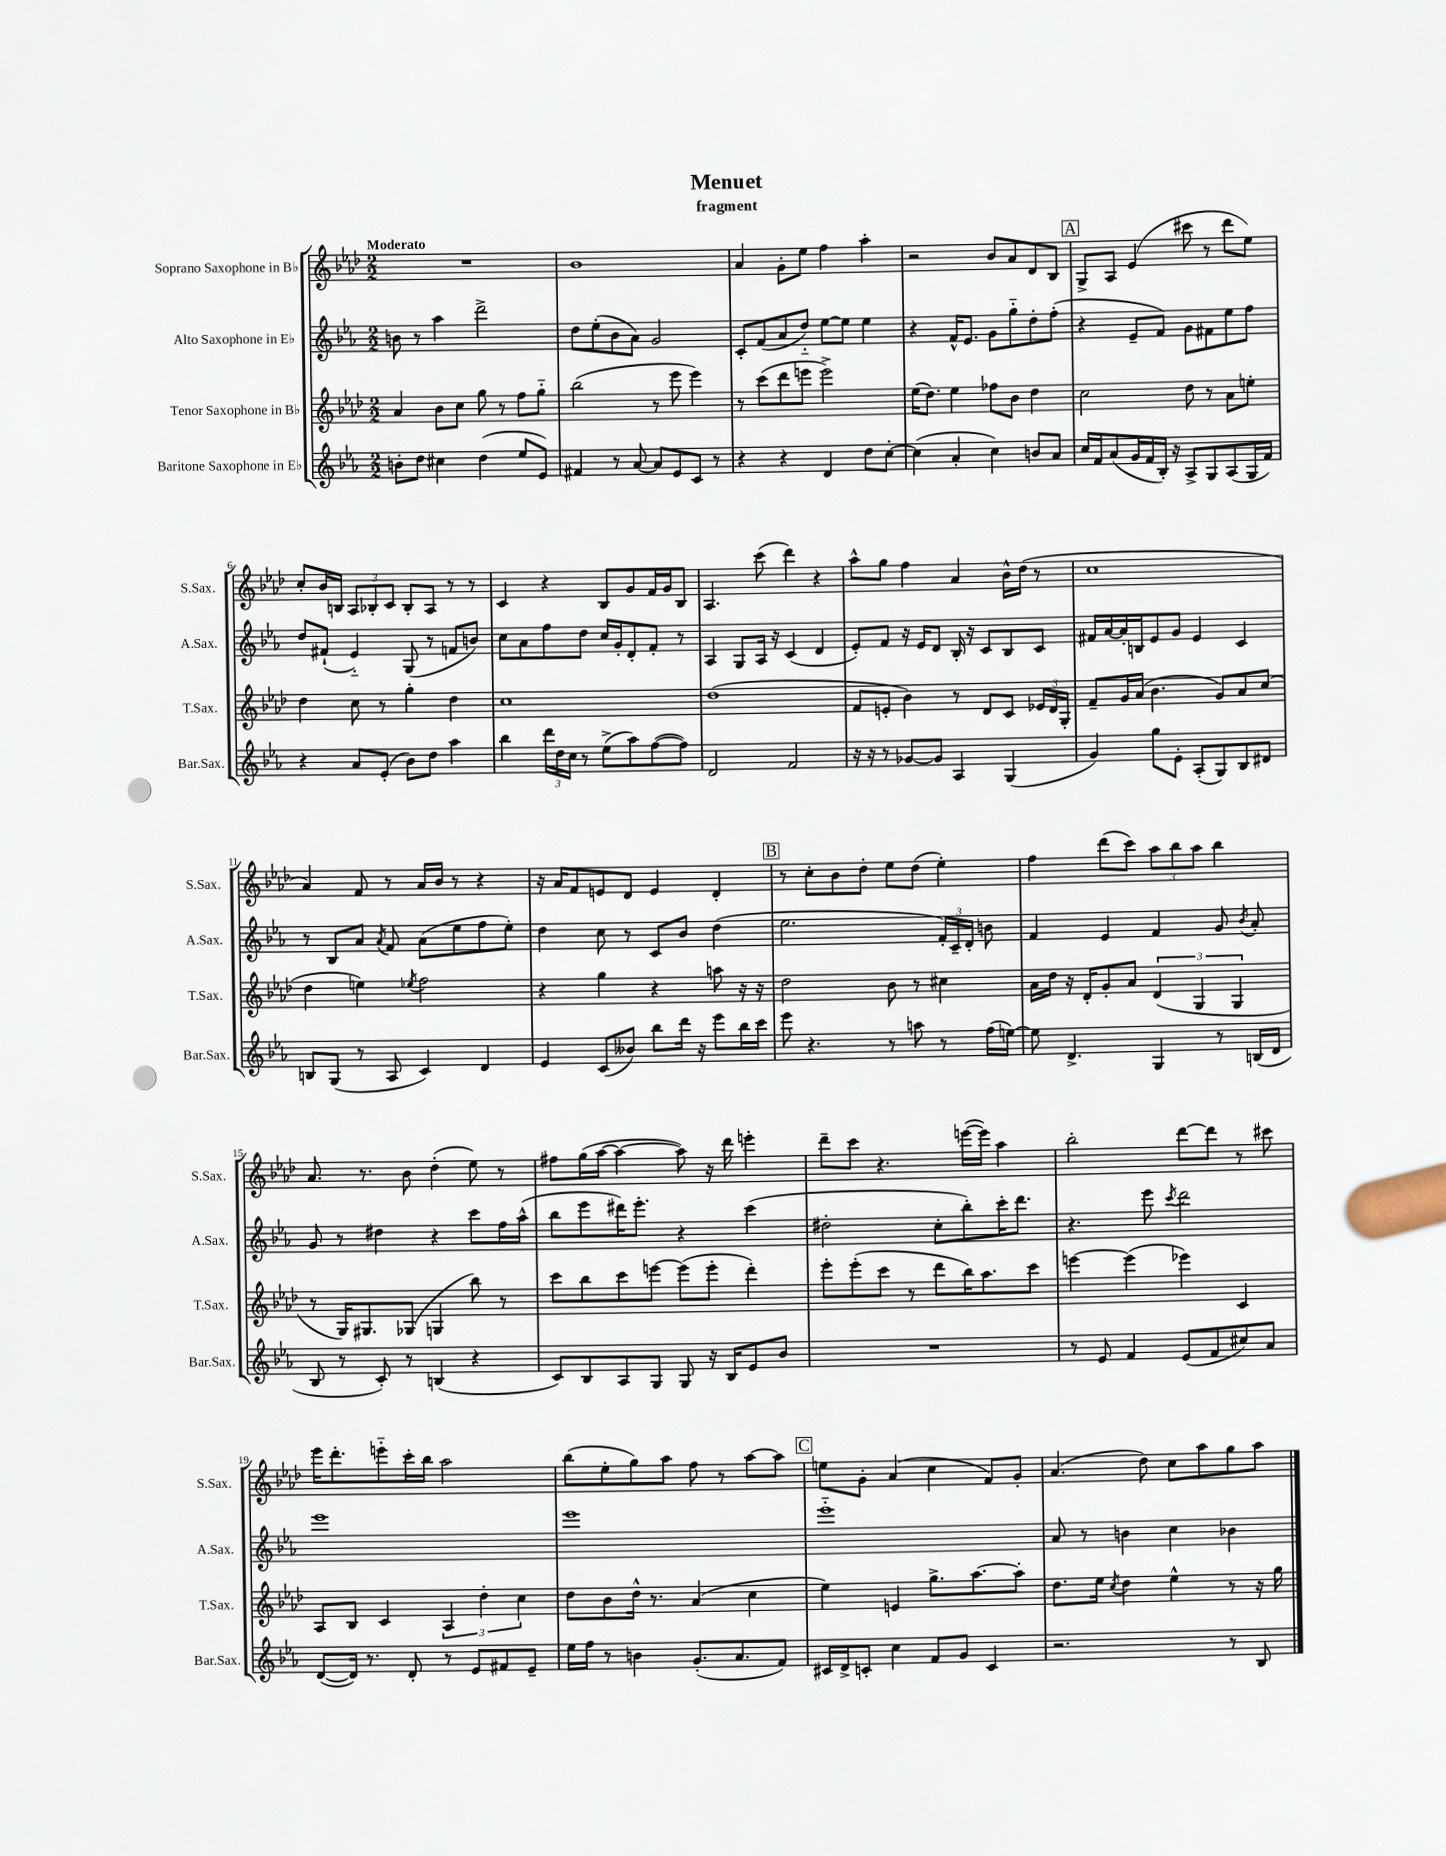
\header { title = "Menuet" subtitle = "fragment" }
<<
\new StaffGroup <<
\new Staff = "s0" \with { instrumentName = "Soprano Saxophone in Bb" shortInstrumentName = "S.Sax." } {
    \clef treble \key aes \major \numericTimeSignature \time 2/2 \tempo "Moderato"
    \autoBeamOff R1 |
    bes'1 |
    aes'4 g'8[-. ees''8] f''4 aes''4-. |
    r2 bes'8[ aes'8 des'8 bes8] |
    \mark \markup { \box "A" } g8[-> aes8] ees'4( cis'''8 r8 des'''8[ ees''8]) |
    c''8[-. bes'16 b16] \tuplet 3/2 { aes8[ bes8-. c'8] } bes8[-. aes8] r8 r8 |
    c'4 r4 bes8[ g'8 f'16 g'16 bes8] |
    aes4. c'''8( des'''4) r4 |
    aes''8[-^ g''8] f''4 aes'4 bes'16[-^ des''16]( r8 |
    c''1 |
    aes'4) f'8 r8 aes'16[ bes'16] r8 r4 |
    r16 aes'16[ f'8 e'8 des'8] e'4 des'4-. |
    \mark \markup { \box "B" } r8 c''8[-. bes'8 des''8]-. ees''8[ des''8]( ees''4-.) |
    f''4 des'''8[( c'''8]) \tuplet 3/2 { aes''8[ bes''8 aes''8] } bes''4 |
    aes'8. r8. bes'8 des''4-.( ees''8) r8 |
    fis''8[ g''16( aes''16]~ aes''4~ aes''8) r16 des'''16 e'''4-. |
    des'''8[-- c'''8] r4. e'''16[~( e'''16]) aes''4 |
    bes''2-. des'''8[~ des'''8] r8 cis'''8 |
    ees'''16[ des'''8.-. e'''8-_ c'''16-. bes''16] aes''2 |
    bes''8[( ees''8-. g''8) aes''8] f''8 r8 aes''8[~ aes''8] |
    \mark \markup { \box "C" } e''8[ g'8]-. aes'4( c''4 f'8[) g'8]-. |
    aes'4.( des''8) c''8[ aes''8 g''8 aes''8] \bar "|." |
}
\new Staff = "s1" \with { instrumentName = "Alto Saxophone in Eb" shortInstrumentName = "A.Sax." } {
    \clef treble \key ees \major \numericTimeSignature \time 2/2
    \autoBeamOff b'8 r8 aes''4 d'''2-> |
    d''8[ ees''8-.( bes'8 aes'8]) g'2 |
    c'8[-. f'8( aes'8 d''8]-_) ees''8[~ ees''8] ees''4 |
    r4 f'16[-^ ees'8.] g'8[ g''8-_ d''8-. f''8]-.( |
    \mark \markup { \box "A" } r4 ees'8[-- f'8]) g'8[ fis'8 ees''8 f''8] |
    d''8[ fis'8]-!( ees'4-_) g8( r8 f'8[ b'8]) |
    c''8[ aes'8 f''8 d''8] c''16[ g'16-. d'8-. f'8]-. r8 |
    aes4 g8[ aes16] r16 c'4( d'4 |
    ees'8[-.) f'8] r16 ees'16[ d'8] bes16-. r16 c'8[ bes8 c'8] |
    fis'16[ aes'16~ aes'16-. b16 ees'8 g'8] ees'4 c'4 |
    r8 bes8[ aes'8] \acciaccatura { aes'8 } f'8 aes'8[( ees''8 f''8 ees''8]-.) |
    d''4 c''8 r8 c'8[ bes'8] d''4( |
    \mark \markup { \box "B" } ees''2. \tuplet 3/2 { f'16[-.) c'16-- d'16]-. } b'8 |
    f'4 ees'4 f'4 g'8 \acciaccatura { bes'8 } aes'8-. |
    g'8 r8 dis''4 r4 c'''8[ f''16 aes''16]-^( |
    bes''8[ ees'''8 dis'''16) ees'''8.]-. r4 c'''4( |
    dis''2-. c''8[-. bes''8-.) c'''16-. d'''8.] |
    r4. ees'''8 \acciaccatura { c'''8 } d'''2 |
    ees'''1 |
    ees'''1 |
    \mark \markup { \box "C" } ees'''1-_ |
    aes'8 r8 b'4 c''4 bes'4 \bar "|." |
}
\new Staff = "s2" \with { instrumentName = "Tenor Saxophone in Bb" shortInstrumentName = "T.Sax." } {
    \clef treble \key aes \major \numericTimeSignature \time 2/2
    \autoBeamOff aes'4 bes'8[ c''8] g''8 r8 f''8[ g''8]-_ |
    bes''2( r8 ees'''8 ees'''4) |
    r8 c'''8[( des'''8 e'''8] e'''2->) |
    ees''16[( des''8.]) ees''4 fes''8[ bes'8] des''4 |
    \mark \markup { \box "A" } c''2 des''8 r8 aes'8[ e''8]-. |
    des''4 c''8 r8 g''4-. des''4 |
    c''1 |
    des''1( |
    f'8[ e'8]-. bes'4) r8 des'8[ c'8] \tuplet 3/2 { ees'16[ des'16 g16]-. } |
    f'8[-- g'16 aes'16]( bes'4. g'8[) aes'8 c''8]( |
    des''4 e''4) \acciaccatura { ees''8 } f''2 |
    r4 g''4 r4 a''8 r16 r16 |
    \mark \markup { \box "B" } des''2 bes'8 r8 cis''4 |
    aes'16[ des''16] r16 des'16[-. g'8-. aes'8] \tuplet 3/2 { des'4( g4 g4 } |
    r8 g16[) gis8. ges8]( g4 bes''8) r8 |
    c'''8[ bes''8 c'''8 e'''8]~ e'''8[( e'''8]-. des'''4-.) |
    ees'''8[-. ees'''8-.( c'''8] r8 des'''8[ bes''16) aes''8. c'''8] |
    e'''4~ e'''4( ees'''4) c'4 |
    aes8[ bes8] c'4 \tuplet 3/2 { aes4 des''4-. c''4 } |
    des''8[ bes'8 des''16]-^ r8. aes'4( c''4 |
    \mark \markup { \box "C" } ees''4) e'4 g''8.[-> aes''8.~ aes''8]-. |
    des''8.[ ees''16] \acciaccatura { c''8 } des''4 ees''4-^ r8 r16 g''16 \bar "|." |
}
\new Staff = "s3" \with { instrumentName = "Baritone Saxophone in Eb" shortInstrumentName = "Bar.Sax." } {
    \clef treble \key ees \major \numericTimeSignature \time 2/2
    \autoBeamOff b'8[-. d''8] cis''4 d''4( ees''8[ ees'8]) |
    fis'4 r8 aes'8~ aes'8[ ees'8 c'8] r8 |
    r4 r4 d'4 d''8[ c''8]~-. |
    c''4( aes'4-. c''4) b'8[ aes'8] |
    \mark \markup { \box "A" } c''16[ f'16 aes'8( g'16 f'16 bes16]-.) r16 aes8[-> g8 aes8( g16 f'16]) |
    r4 aes'8[ ees'8]-.( bes'8[) d''8] aes''4 |
    bes''4 \tuplet 3/2 { d'''16[ d''16 c''16] } r8 ees''8[->( aes''8) f''8~( f''8]) |
    d'2 f'2 |
    r16 r16 r8 ges'8[~ ges'8] aes4 g4( |
    g'4) g''8[ ees'8]-. aes8[-.( g8) bes8 dis'8] |
    b8[ g8]( r8 aes8 c'4) d'4 |
    ees'4 c'8[( beses'8]) bes''8[ d'''16] r16 ees'''8[ bes''16 c'''16] |
    \mark \markup { \box "B" } ees'''8 r4. r8 a''8 r8 f''16[( e''16]~) |
    e''8 d'4.-> g4 r8 b16[( d'16] |
    bes8 r8 c'8-.) r8 b4( r4 |
    c'8[) bes8 aes8 g8] g8 r16 bes16[ ees'8 bes'8] |
    R1 |
    r8 ees'8 f'4 ees'8[( f'8 cis''8) aes'8] |
    d'8[~( d'16]) r8. d'8-. r8 ees'8[ fis'8 ees'8]-- |
    ees''16[ f''16] r8 b'4 g'8.[-.( aes'8. f'8]) |
    \mark \markup { \box "C" } cis'16[ d'16-> c'8]-. c''4 f'8[ g'8] c'4 |
    r2. r8 bes8 \bar "|." |
}
>>
>>
